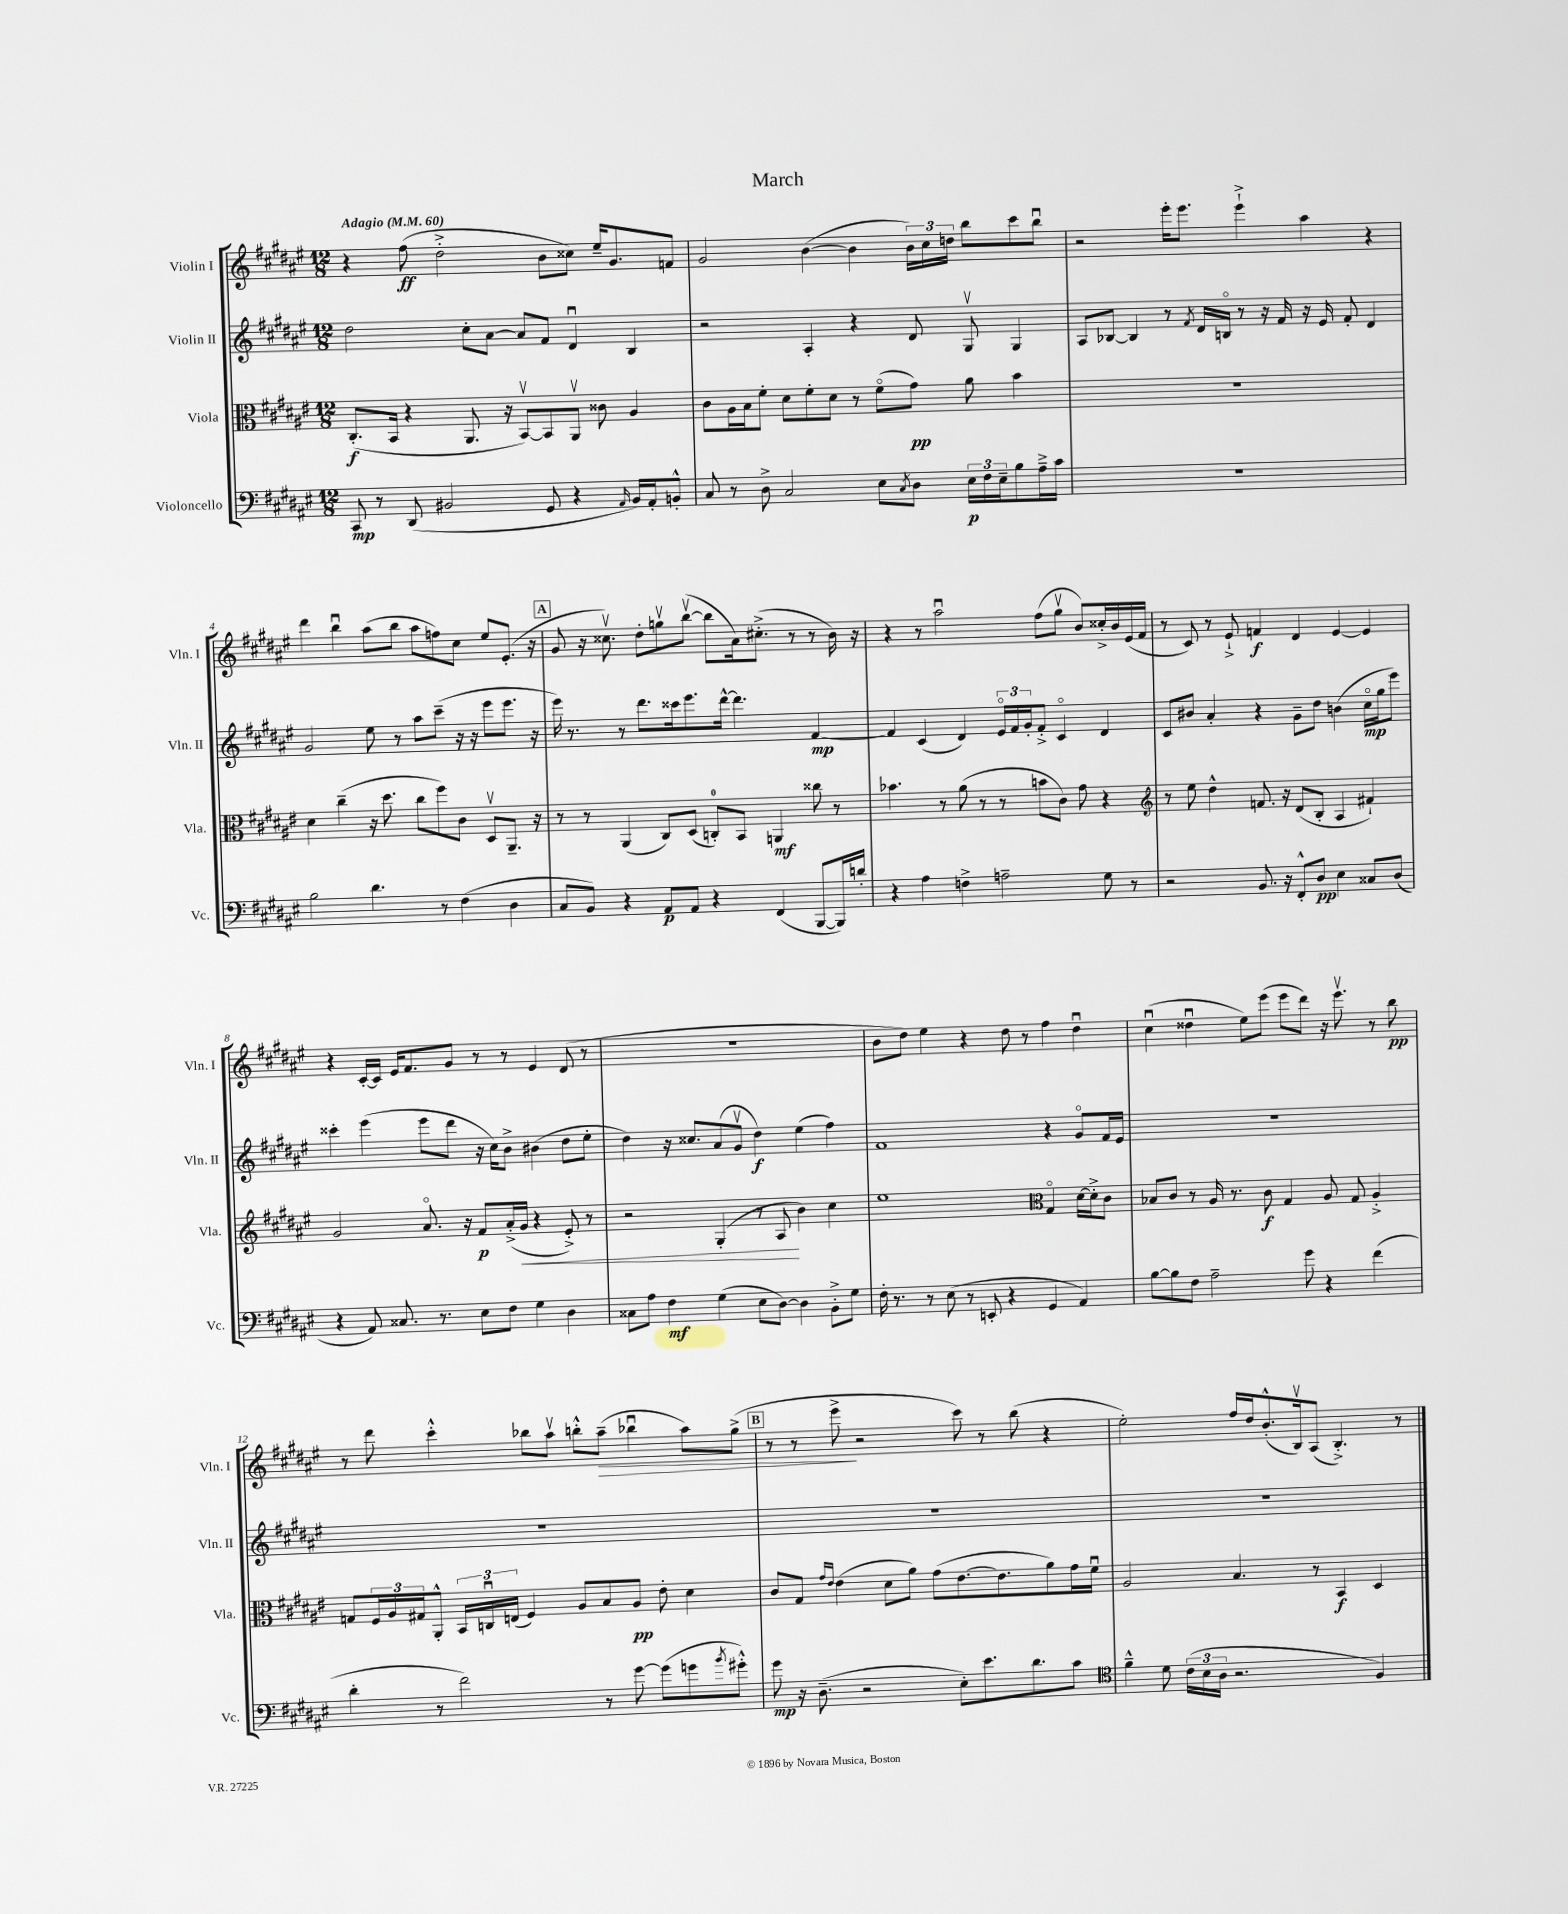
\header { title = "March" }
<<
\new StaffGroup <<
\new Staff = "s0" \with { instrumentName = "Violin I" shortInstrumentName = "Vln. I" } {
    \clef treble \key fis \major \numericTimeSignature \time 12/8 \tempo "Adagio" 4 = 60
    r4 fis''8\ff( dis''2-.-> b'8 cisis''8) eis''16-- gis'8. f'8 |
    gis'2 b'4~( b'4 \tuplet 3/2 { b'16) cis''16 d''16 } b''8 cis'''8 b''8\downbow |
    r2 eis'''16-. eis'''8. eis'''4-!-> ais''4 r4 |
    dis'''4 b''4\downbow ais''8( b''8 ais''8 f''8) cis''8 eis''8 eis'8.-.( r16 |
    \mark \markup { \box "A" } gis'8 r16 cisis''8.\upbow) dis''8-. g''8\upbow b''8~\upbow( b''8 ais'16) cis''8.-.->( r8 r8 b'16) r16 |
    r4 r8 ais''2\downbow fis''8( gis''8\upbow b'8) cisis''16-.-> b'16 eis'16( fis'16 |
    r8 cis'8) r8 eis'8-!-> f'4\f dis'4 eis'4~ eis'4 |
    r4 cis'16~-. cis'16 eis'16 fis'8. gis'8 r8 r8 eis'4 dis'8( r8 |
    R1. |
    b'8 dis''8) eis''4 r4 dis''8 r8 fis''4 dis''4\downbow |
    cis''4\downbow( disis''4\downbow eis''8) eis'''8( eis'''8 dis'''8) r16 eis'''8.\upbow r8 b''8\pp |
    r8 dis'''8 cis'''4-.-^ bes''8 ais''8\upbow b''8-.-^ ais''8--\>( bes''4\downbow ais''8) gis''8->( |
    \mark \markup { \box "B" } r8 r8 eis'''8->\! r2 cis'''8) r8 b''8( r4 |
    eis''2-.) fis''16 dis''16 b'8.-.-^( b16\upbow) ais8( b4.-.->) r8 \bar "|." |
}
\new Staff = "s1" \with { instrumentName = "Violin II" shortInstrumentName = "Vln. II" } {
    \clef treble \key fis \major \numericTimeSignature \time 12/8
    dis''2 cis''8-. ais'8~ ais'8 fis'8 dis'4\downbow b4 |
    r2 ais4-. r4 dis'8 gis8\upbow gis4 |
    ais8 bes8~ bes4 r8 \acciaccatura { fis'8 } dis'16 b16\flageolet r8 r16 fis'16 r16 eis'16 fis'8-. dis'4 |
    gis'2 eis''8 r8 ais''8 cis'''8--( r16 r16 eis'''8 eis'''8. r16 |
    \mark \markup { \box "A" } eis'''16) r8. r8 dis'''8. cisis'''16 eis'''8. dis'''16~-^ dis'''4. fis'4~\mp |
    fis'4 cis'4( dis'4) \tuplet 3/2 { eis'16\flageolet fis'16 gis'16-. } fis'8-.-> cis'4\flageolet dis'4 |
    cis'8 bis'8 ais'4-. r4 gis'8-- dis''8 b'4( cis''16\flageolet\mp gis''16 eis'''8) |
    cisis'''4-. eis'''4( eis'''8 dis'''8 r16 cis''16) b'8-> bis'4( dis''8 eis''8-. |
    dis''4) r16 cisis''8. ais'8( gis'8\upbow dis''4\f) eis''4( fis''4) |
    fis'1 r4 gis'8\flageolet fis'16 eis'16 |
    R1. |
    R1. |
    \mark \markup { \box "B" } R1. |
    R1. \bar "|." |
}
\new Staff = "s2" \with { instrumentName = "Viola" shortInstrumentName = "Vla." } {
    \clef alto \key fis \major \numericTimeSignature \time 12/8
    cis8.-.\f( b,16 r4 ais,8. r16 b,8~\upbow) b,8 ais,8\upbow cisis'8 ais4 |
    cis'8 ais16 b16 fis'8-. dis'8 fis'8-. dis'8 r8 fis'8\flageolet( gis'8\pp) ais'8 b'4 |
    R1. |
    dis'4 cis''4--( r16 dis''8. cis''8 fis''8) cis'8 dis8\upbow ais,8.-- r16 |
    \mark \markup { \box "A" } r8 r8 ais,4( cis8) dis8( c8-0-.) b,8 a,4\mf cisis''8 r8 |
    bes'4. r8 ais'8( r8 r8 b'8 cis'8) gis'8 r4 |
    \clef treble r8 eis''8 dis''4-^ f'8. r16 dis'8( b8-. ais4 fis'4-!) |
    gis'2 ais'8.\flageolet r16 fis'8\p ais'16-.->( gis'16\< r4 eis'8-.->) r8 |
    r2 gis4-.( r8 ais8\! b'4) cis''4 |
    eis''1 \clef alto gis4\flageolet dis'16~ dis'16-.-> cis'8 |
    bes8 cis'8 r8 ais16 r8. cis'8\f gis4 ais8 gis8 ais4-.-> |
    g8 \tuplet 3/2 { fis16 ais16 gis16 } ais,8-.-^ \tuplet 3/2 { b,16 c16\downbow e16( } fis4) ais8 b8 ais8\pp eis'8-. dis'4 |
    \mark \markup { \box "B" } cis'8 gis8 \grace { gis'16 eis'16 } eis'4( dis'8 ais'8) gis'8( eis'8.~ eis'8. ais'8) gis'16 fis'16\downbow |
    ais2 b4. r8 b,4\f dis4 \bar "|." |
}
\new Staff = "s3" \with { instrumentName = "Violoncello" shortInstrumentName = "Vc." } {
    \clef bass \key fis \major \numericTimeSignature \time 12/8
    cis,8\mp r8 dis,8( bis,2 gis,8 r4 \grace { ais,16 } bis,16) ais,16-. b,8-.-^ |
    cis8 r8 dis8-> cis2 eis8 \acciaccatura { cis8 } dis8 \tuplet 3/2 { eis16\p fis16 eis16-- } b8 ais16---> cis'16 |
    R1. |
    b2 dis'4. r8 fis4( dis4 |
    \mark \markup { \box "A" } cis8 b,8) r4 ais,8\p ais,8 r4 fis,4( b,,8~ b,,16) d'16-. |
    r4 ais4 f4-> a2-- gis8 r8 |
    r2 b,8. r16 fis,8-.-^ dis8\pp eis4 cisis8 dis8( |
    r4 ais,8) cisis8. r8. eis8 fis8 gis4 dis4 |
    cisis8 ais8 fis4\mf gis4( eis8 dis8~) dis4 b,8-.-> gis8 |
    fis16-. r8. r8 eis8( r8 e,8-. r4 gis,4 ais,4) |
    b8~ b8 fis8 ais2-- gis'8 r4 fis'4( |
    dis'4-. r8 fis'2) r8 gis'8~ gis'8( g'8 \acciaccatura { b'8 } gis'8-.-^) |
    \mark \markup { \box "B" } gis'8\mp r16 dis8.--( r2 eis8-.) eis'8. dis'8. cis'8 |
    \clef tenor fis'4---^ dis'8 \tuplet 3/2 { cis'16( b16 ais16 } r2. fis4) \bar "|." |
}
>>
>>
